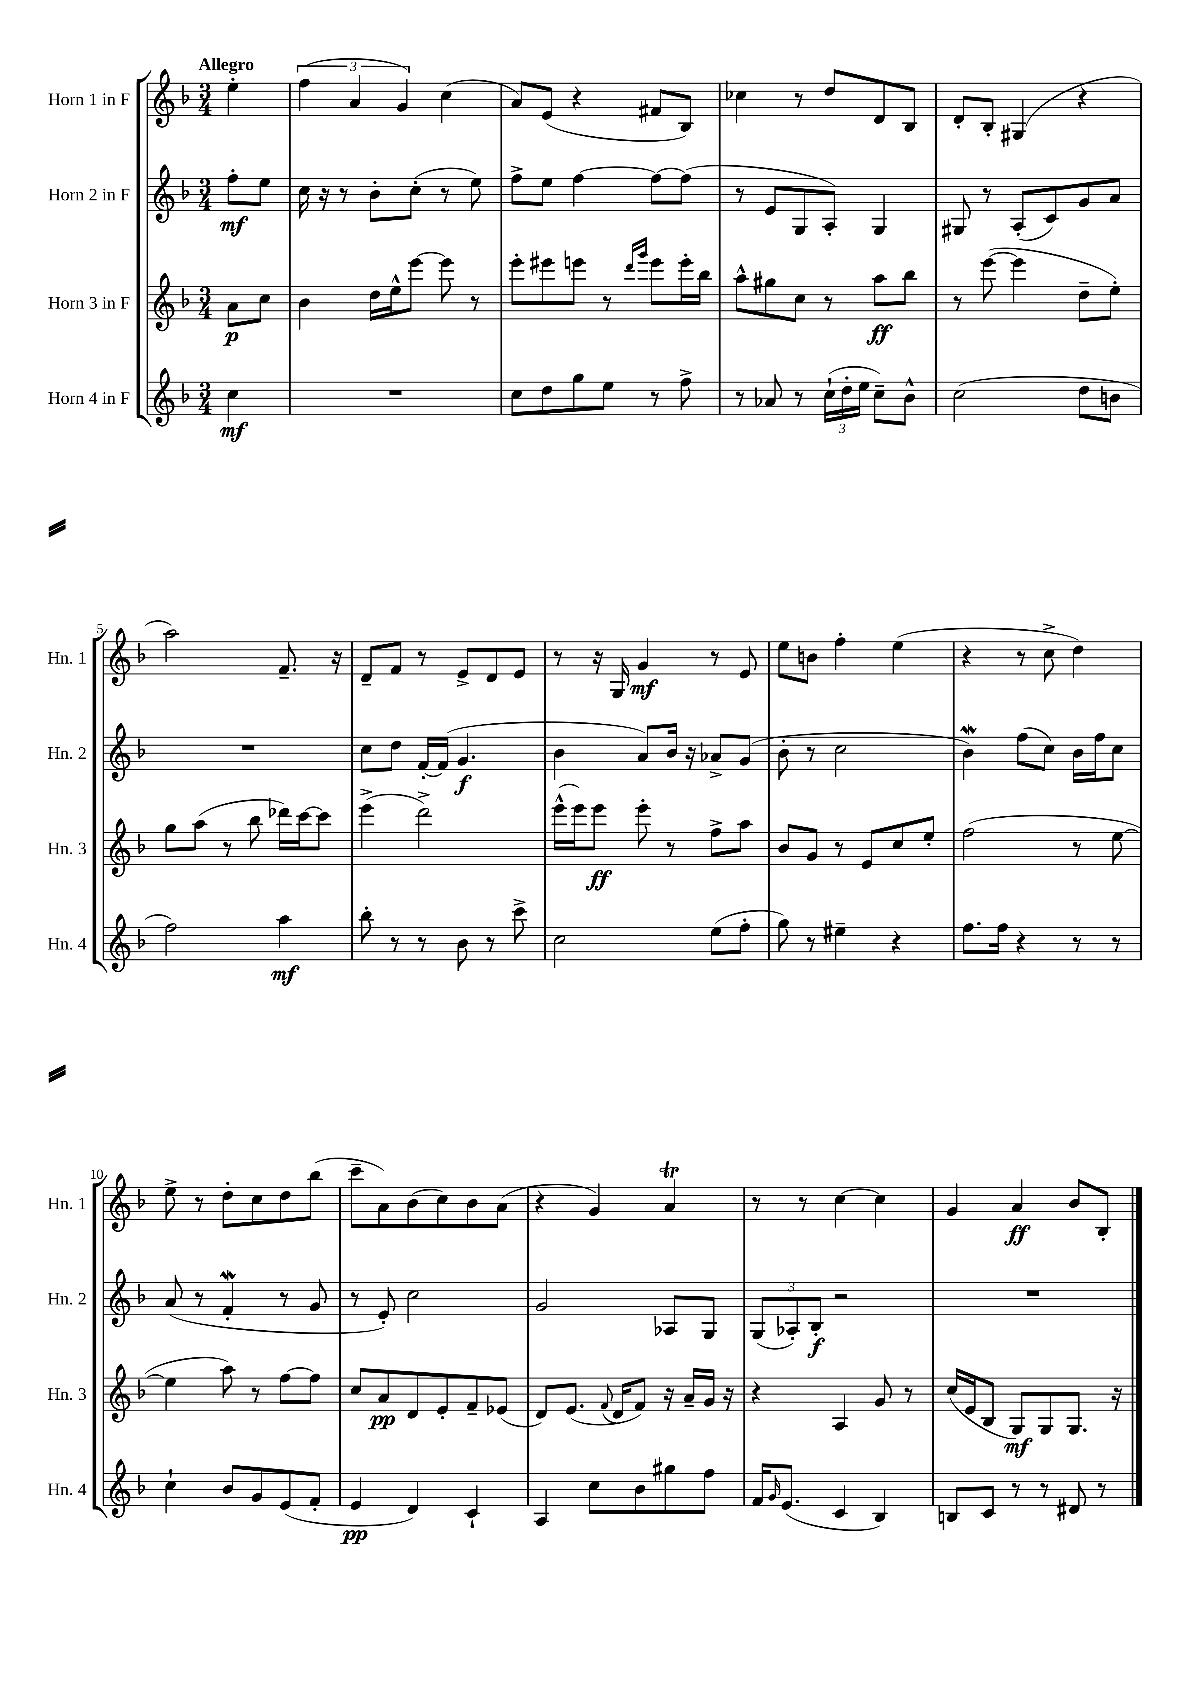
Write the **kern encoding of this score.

**kern	**kern	**kern	**kern
*staff4	*staff3	*staff2	*staff1
*clefG2	*clefG2	*clefG2	*clefG2
*k[b-]	*k[b-]	*k[b-]	*k[b-]
*M3/4	*M3/4	*M3/4	*M3/4
4cc	8a	8ff'	4ee'
.	8cc	8ee	.
=	=	=	=
2.r	4b-	16cc	(6ff
.	.	16r	.
.	.	8r	.
.	.	.	6a
.	16dd	8b-'	.
.	16ee^^	.	.
.	.	.	6g)
.	[8eee	(8cc'	.
.	8eee]	8r	(4cc
.	8r	8ee)	.
=	=	=	=
8cc	8eee'	8ff^	8a)
8dd	8eee#	8ee	(8e
8gg	8eee	[4ff	4r
8ee	8r	.	.
.	16qqddd	.	.
.	16qqggg	.	.
8r	8eee	8ff_	8f#
8ff^	16eee'	(8ff]	8B-)
.	16bb-	.	.
=	=	=	=
8r	8aa^^	8r	4cc-
8a-	8gg#	8e	.
8r	8cc	8G	8r
(24cc`	8r	8A')	8dd
24dd'	.	.	.
24ee	.	.	.
8cc~)	8aa	4G	8d
8b-^^	8bb-	.	8B-
=	=	=	=
(2cc	8r	8G#	8d'
.	([8eee	8r	8B-'
.	4eee]	(8A'	(4G#
.	.	8c)	.
8dd	8dd~	8g	4r
8b	8ee')	8a	.
=	=	=	=
2ff)	8gg	2.r	2aa)
.	(8aa	.	.
.	8r	.	.
.	8bb-	.	.
4aa	16ddd-)	.	8.f~
.	[16ccc	.	.
.	8ccc]	.	.
.	.	.	16r
=	=	=	=
8bb-'	(4eee^	8cc	8d~
8r	.	8dd	8f
8r	2ddd^)	[16f'	8r
.	.	(16f]	.
8b-	.	4.g	8e^
8r	.	.	8d
8ccc^	.	.	8e
=	=	=	=
2cc	(16eee^^	4b-	8r
.	16eee)	.	.
.	8eee	.	16r
.	.	.	16G
.	8eee'	8a)	4g
.	8r	16b-	.
.	.	16r	.
(8ee	8ff^	8a-^	8r
8ff'	8aa	(8g	8e
=	=	=	=
8gg)	8b-	8b-'	8ee
8r	8g	8r	8b
4ee#~	8r	2cc	4ff'
.	8e	.	.
4r	8cc	.	(4ee
.	8ee'	.	.
=	=	=	=
8.ff	(2ff	4b-)	4r
16ff	.	.	.
4r	.	(8ff	8r
.	.	8cc)	8cc^
8r	8r	16b-	4dd)
.	.	16ff	.
8r	[8ee	8cc	.
=	=	=	=
4cc`	4ee]	(8a	8ee^
.	.	8r	8r
8b-	8aa)	4f'	8dd'
8g	8r	.	8cc
(8e	[8ff	8r	8dd
8f'	8ff]	8g	(8bb-
=	=	=	=
4e	8cc	8r	8ccc~
.	8a	8e')	8a)
4d)	8d	2cc	(8b-
.	8e'	.	8cc)
4c`	8f~	.	8b-
.	(8e-	.	(8a
=	=	=	=
4A	8d)	2g	4r
.	(8.e	.	.
8cc	.	.	4g)
.	8qqf	.	.
.	16d	.	.
8b-	8f)	.	.
8gg#	16r	8A-	4a
.	16a~	.	.
8ff	16g	8G	.
.	16r	.	.
=	=	=	=
16f	4r	(12G	8r
16qqg	.	.	.
(8.e	.	.	.
.	.	12A-')	.
.	.	.	8r
.	.	12B-'	.
4c	4A	2r	[4cc
4B-)	8g	.	4cc]
.	8r	.	.
=	=	=	=
8B	(16cc	2.r	4g
.	16e	.	.
8c	8B-	.	.
8r	8G)	.	4a
8r	8G	.	.
8d#	8.G	.	8b-
8r	.	.	8B-'
.	16r	.	.
==	==	==	==
*-	*-	*-	*-
